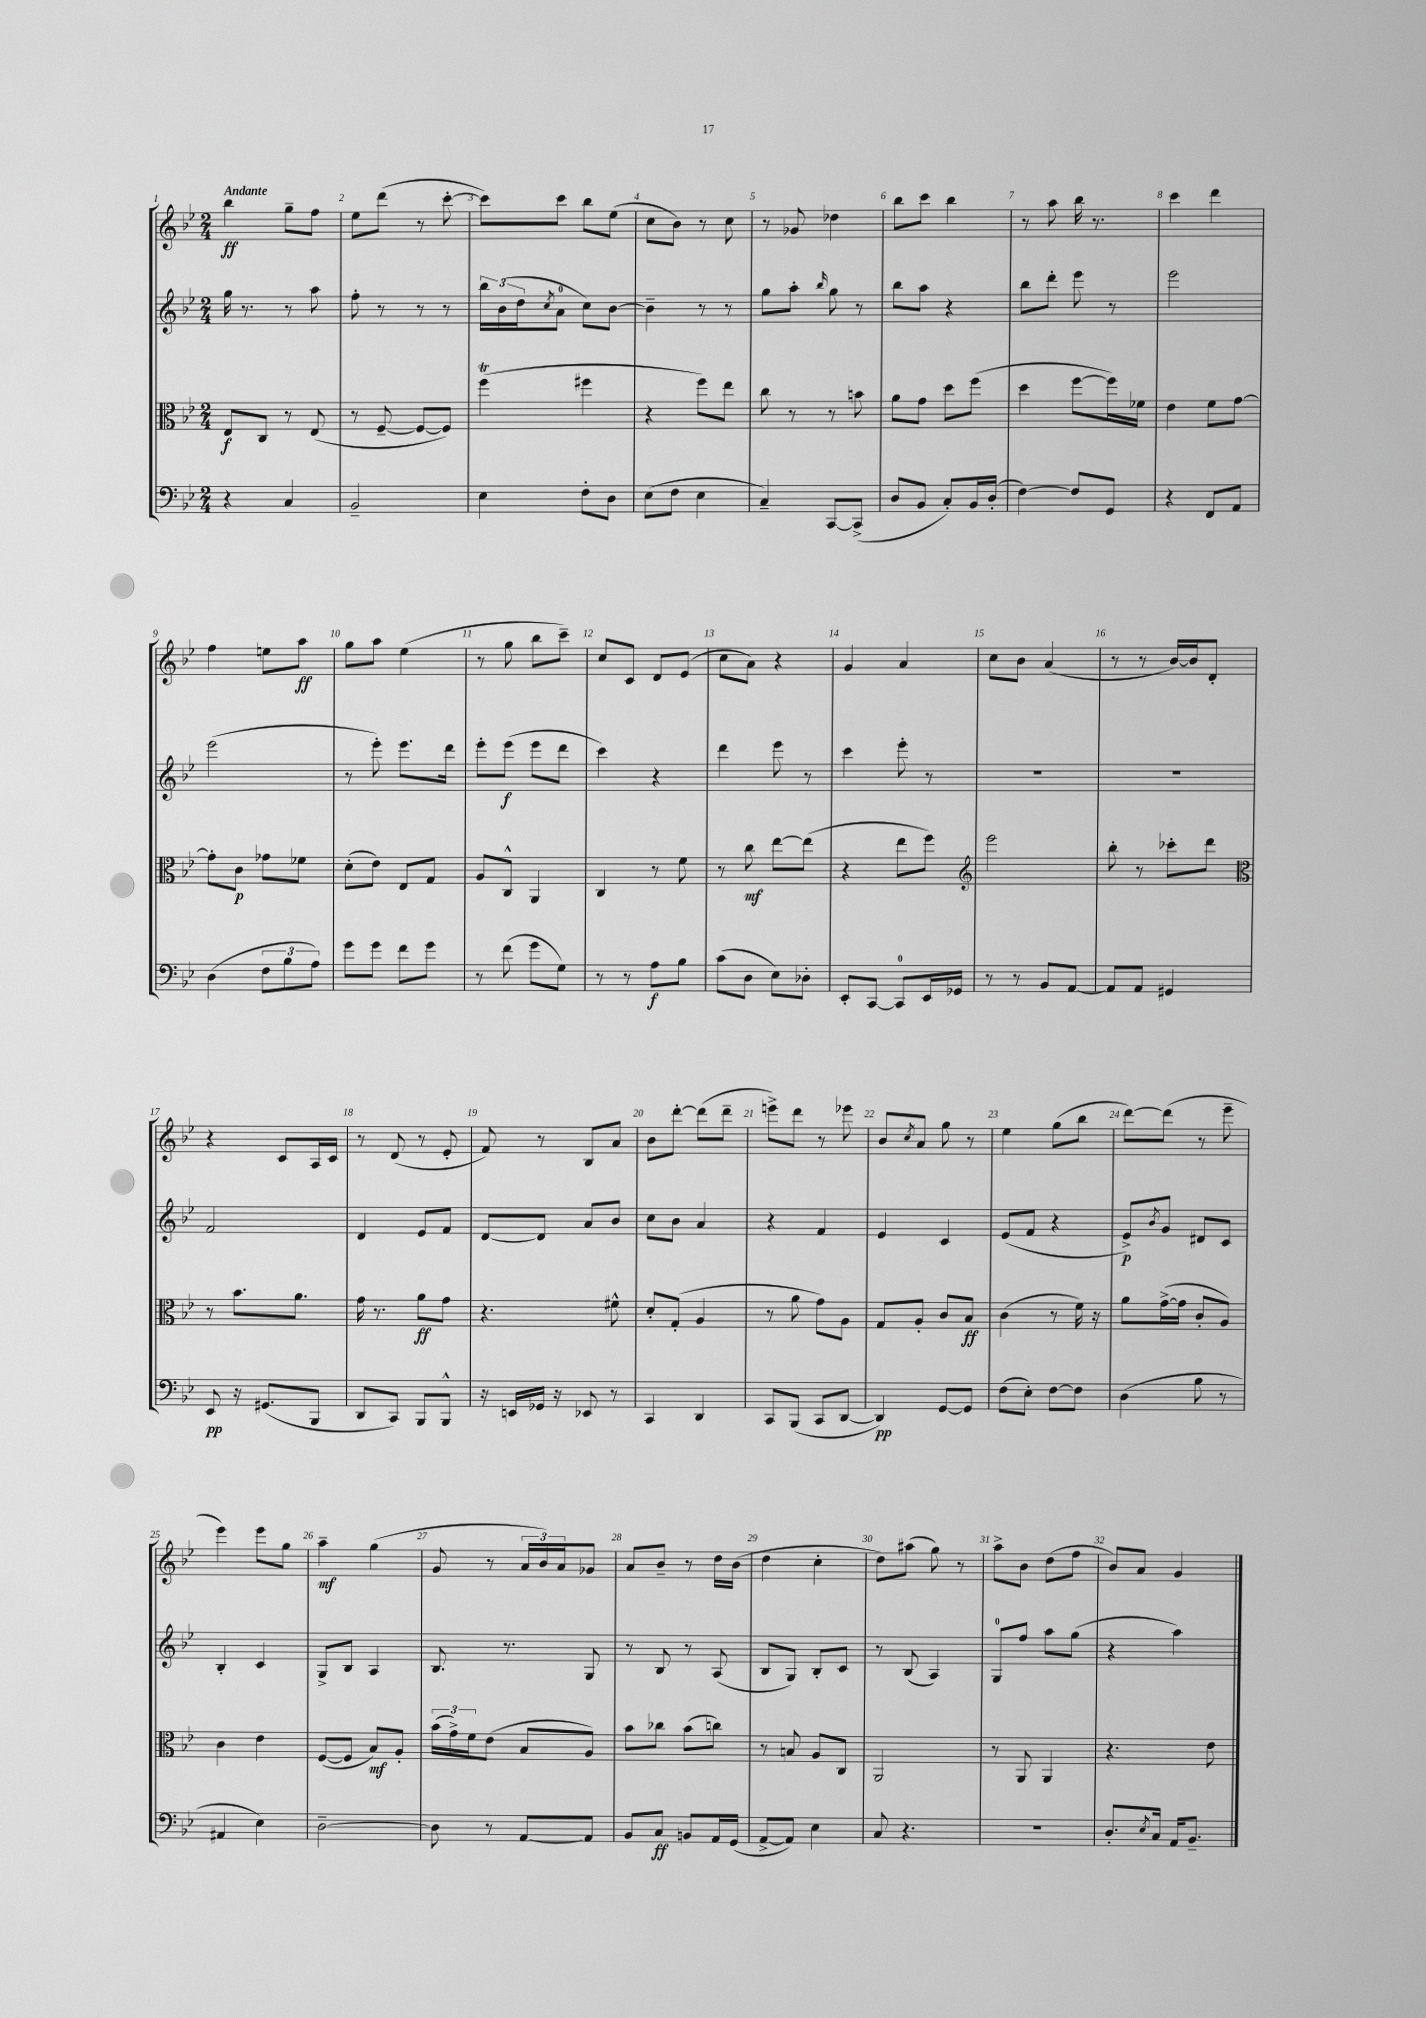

**kern	**kern	**kern	**kern
*staff4	*staff3	*staff2	*staff1
*clefF4	*clefC3	*clefG2	*clefG2
*k[b-e-]	*k[b-e-]	*k[b-e-]	*k[b-e-]
*M2/4	*M2/4	*M2/4	*M2/4
4r	8E-	16gg	4bb-
.	.	8.r	.
.	8C	.	.
4C	8r	8r	8gg~
.	(8E-	8aa	8ff
=	=	=	=
2BB-~	8r	8ff'	8ee-
.	[8F~	8r	(8ddd
.	8F_	8r	8r
.	8F])	8r	[8ccc'
=	=	=	=
4E-	(4ff	24bb-	8ccc])
.	.	(24b-	.
.	.	24dd	.
.	.	8qcc	.
.	.	8a	8ccc
8F'	4ff#	8cc)	8bb-
8D	.	[8b-	(8ee-
=	=	=	=
(8E-	4r	4b-~]	8cc
8F	.	.	8b-)
4E-	8ff)	8r	8r
.	8ee-	8r	8cc
=	=	=	=
4C~)	8cc	8gg	8r
.	8r	8aa'	8g-
.	.	16qqbb-	.
[8CC	8r	8gg	4dd-
(8CC^]	8b	8r	.
=	=	=	=
8D	8a	8bb-	8bb-
8BB-	8g	8aa	8ccc
8C')	8dd	4r	4bb-
16BB-	(8ff	.	.
(16D'	.	.	.
=	=	=	=
[4F)	4dd	8bb-	8r
.	.	8ddd'	8aa
8F]	[8ff	8eee-	16bb-
.	.	.	8.r
8GG	16ff])	8r	.
.	16f-	.	.
=	=	=	=
4r	4e-	2eee-	4ccc
8FF	8f	.	4ddd
8AA	[8g	.	.
=	=	=	=
(4D	8g']	(2eee-	4ff
.	8c	.	.
12F	8g-	.	8ee
12B-	.	.	.
.	8f-	.	8aa
12A)	.	.	.
=	=	=	=
8g	(8d'	8r	8gg
8g	8e-)	8eee-')	8aa
8f	8E-	8.eee-	(4ee-
8g	8G	.	.
.	.	16ddd	.
=	=	=	=
8r	8A	8eee-'	8r
(8f	8C^^	(8eee-	8gg
8g	4AA	8eee-	8bb-
8G)	.	8ddd	8ccc~)
=	=	=	=
8r	4C	4ccc)	8cc
8r	.	.	8c
8A	8r	4r	8d
8B-	8f	.	(8e-
=	=	=	=
(8c	8r	4ddd	8cc
8D	8cc	.	8a)
8E-)	[8ee-	8eee-	4r
8D-'	(8ee-]	8r	.
=	=	=	=
8EE-'	4r	4ccc	4g
[8CC	.	.	.
8CC]	8ee-	8eee-'	4a
16EE-	8ff)	8r	.
16GG-	.	.	.
=	=	=	=
*	*clefG2	*	*
8r	2eee-	2r	8cc
8r	.	.	8b-
8BB-	.	.	(4a
[8AA	.	.	.
=	=	=	=
8AA]	8bb-'	2r	8r
8AA	8r	.	8r
4GG#	8ccc-'	.	[16b-)
.	.	.	16b-]
.	8ddd	.	8d'
=	=	=	=
*	*clefC3	*	*
8EE-	8r	2f	4r
16r	8.b-	.	.
(8.GG#	.	.	.
.	.	.	8c
.	8.a	.	.
8BBB-	.	.	16A
.	.	.	16c
=	=	=	=
8DD	16g	4d	8r
.	8.r	.	.
8CC)	.	.	(8d
8BBB-	8a	8e-	8r
8BBB-^^	8g	8f	8e-'
=	=	=	=
16r	4.r	[8d	8f)
16EE	.	.	.
16GG-	.	8d]	8r
16r	.	.	.
8EE-	.	8a	8B-
8r	8f#^^	8b-	8a
=	=	=	=
4CC	8d'	8cc	8b-
.	(8G'	8b-	[8ddd'
4DD	4A	4a	(8ddd]
.	.	.	8ddd~
=	=	=	=
8CC	8r	4r	8eee^)
(8BBB-	8a	.	8ddd
8CC	8g)	4f	8r
[8DD	8A	.	8eee-
=	=	=	=
4DD])	8G	4e-	8b-
.	.	.	8qcc
.	8A'	.	8a
[8GG	8c	4c	8gg
8GG]	8B-	.	8r
=	=	=	=
(8F	(4c	(8e-	4ee-
8E-')	.	8f	.
[8F	8r	4r	(8gg
8F]	16f)	.	8bb-
.	16r	.	.
=	=	=	=
(4D	8a	8e-^)	[8ddd)
.	.	8qb-	.
.	([16g^	8g	(8ddd]
.	16g]	.	.
8B-	8c'	8d#	8r
8r	8A)	8c	8eee-~
=	=	=	=
4AA#	4c	4B-'	4eee-)
4E-)	4e-	4c	8eee-
.	.	.	8gg
=	=	=	=
[2D~	([8F	8G^	4aa~
.	8F]	8B-	.
.	8B-)	4A	(4gg
.	8A'	.	.
=	=	=	=
8D]	(24b-	8.B-	8g
.	24g^)	.	.
.	24f	.	.
8r	(8e-	.	8r
.	.	8.r	.
[8AA	8B-	.	24a
.	.	.	24b-)
.	.	.	24a
8AA]	8A)	8G	8g-
=	=	=	=
8BB-	8b-	8r	8a
8C	8cc-	8B-	8b-~
8BB	(8b-	8r	8r
16AA	8cc)	(8A	16dd
(16GG	.	.	(16b-
=	=	=	=
[8AA^	8r	8B-	4dd
8AA])	8B	8G)	.
4E-	8A	8B-'	4cc'
.	8C	8c	.
=	=	=	=
8C	2AA	8r	8dd)
4.r	.	(8B-	(8aa#
.	.	4A)	8gg)
.	.	.	8r
=	=	=	=
2r	8r	8G	8aa^
.	8AA	8ff	8b-
.	4AA	8aa	(8dd
.	.	(8gg	8ff
=	=	=	=
8.D'	4.r	4r	8b-)
.	.	.	8a
8qE-	.	.	.
16C	.	.	.
16AA	.	4aa)	4g
8.BB-~	.	.	.
.	8e-	.	.
==	==	==	==
*-	*-	*-	*-
